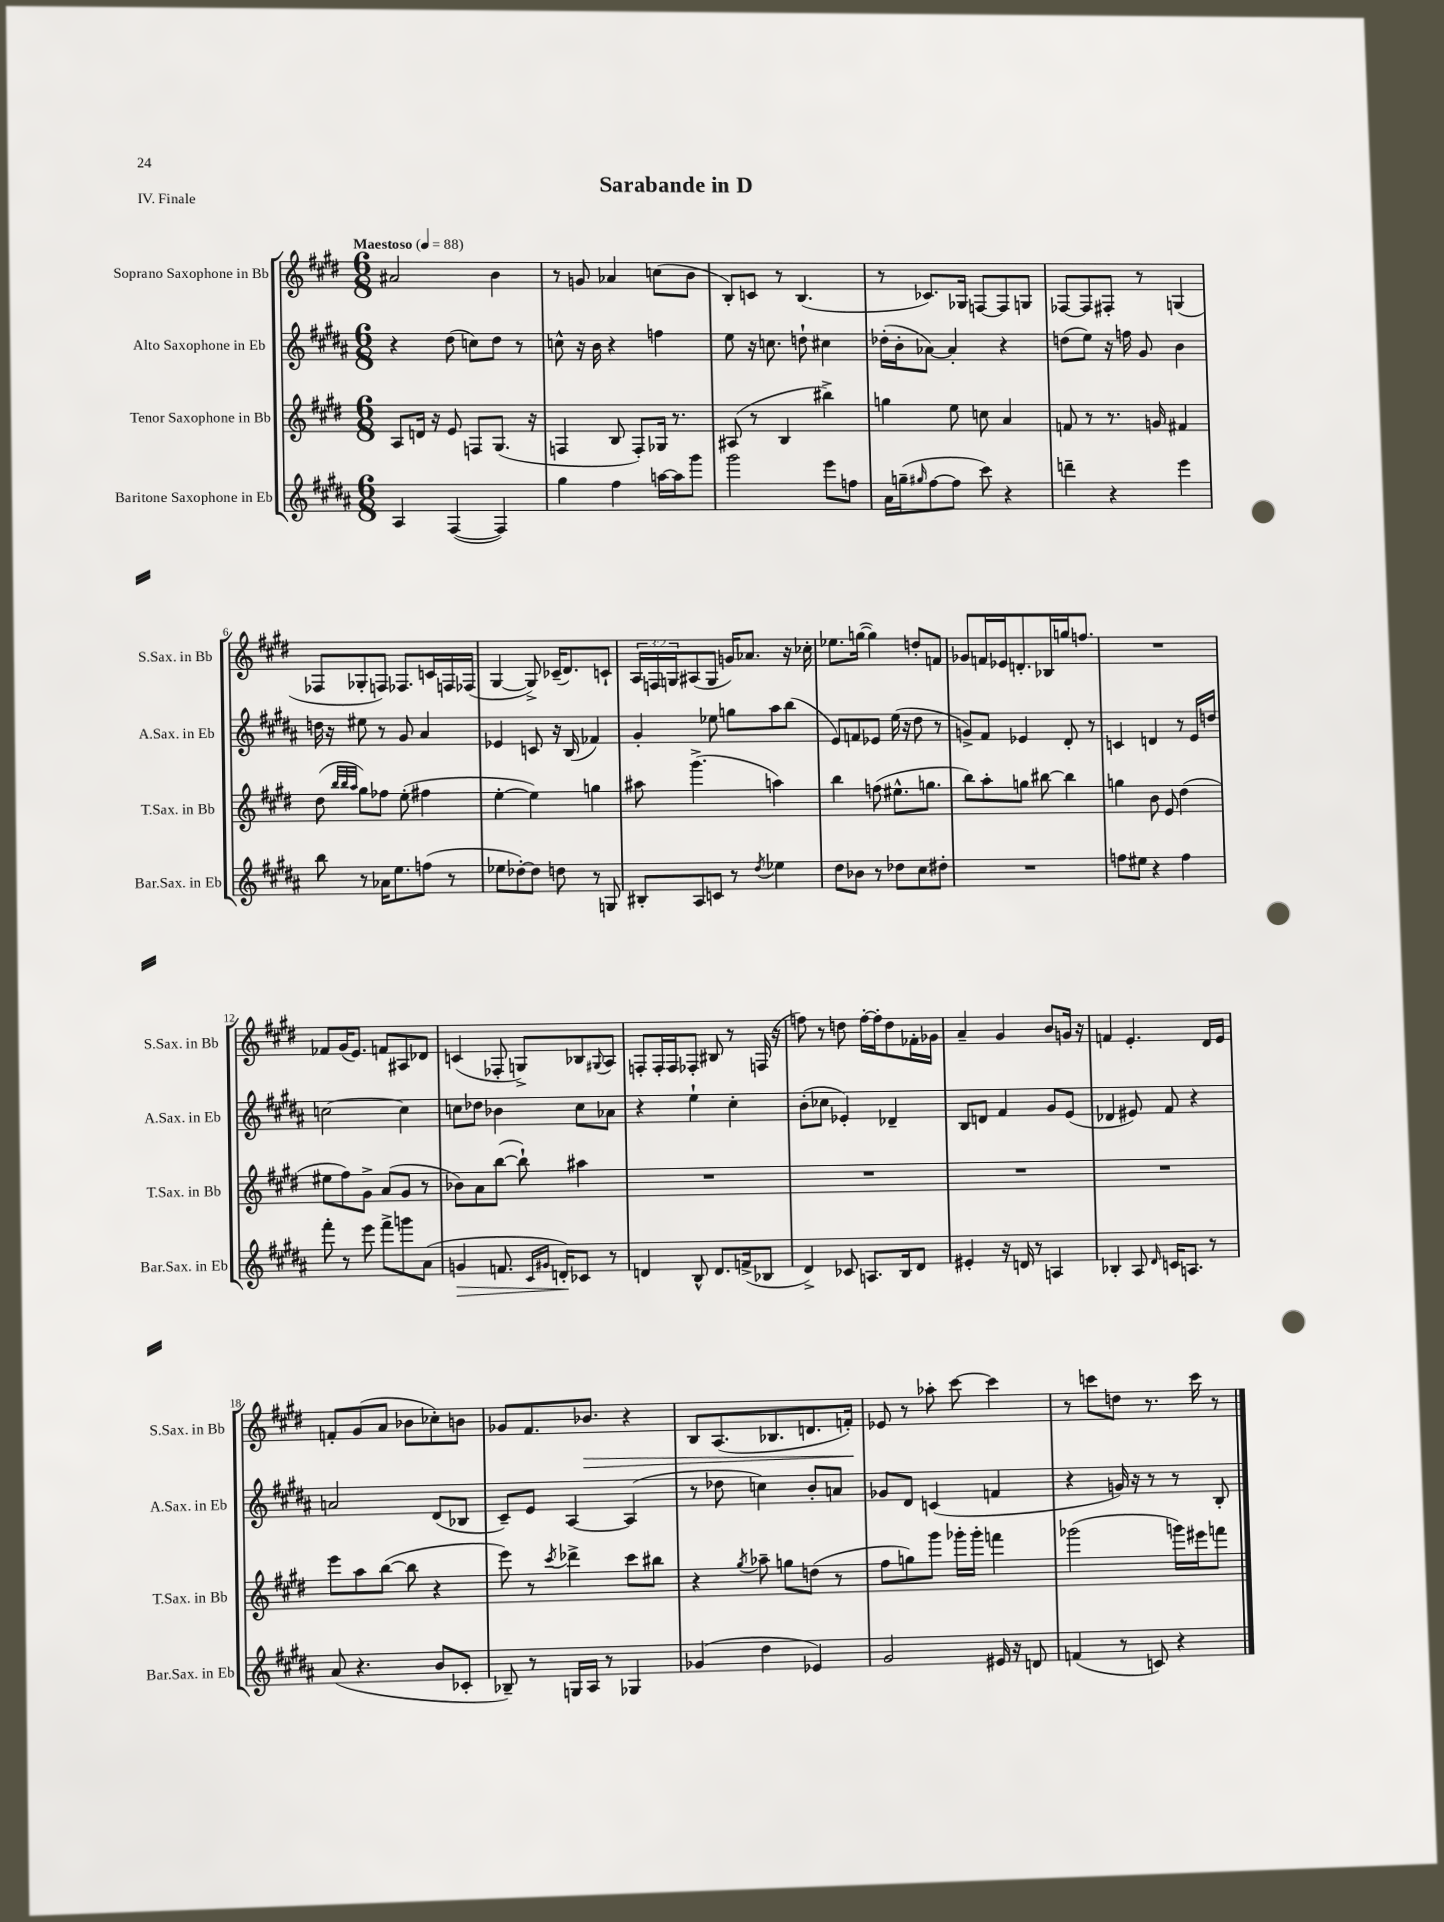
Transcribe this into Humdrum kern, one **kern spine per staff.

**kern	**kern	**kern	**kern
*staff4	*staff3	*staff2	*staff1
*clefG2	*clefG2	*clefG2	*clefG2
*k[f#c#g#d#a#]	*k[f#c#g#d#]	*k[f#c#g#d#a#]	*k[f#c#g#d#]
*M6/8	*M6/8	*M6/8	*M6/8
*MM88	*MM88	*MM88	*MM88
4A#/	8A/L	4r	2a#/
.	16d/Jk	.	.
.	16r	.	.
([4F#/	8e/	(8dd#\	.
.	8F/L	8cc\L)	.
4F#/])	(8.G#/J	8dd#\J	4b\
.	.	8r	.
.	16r	.	.
=	=	=	=
4gg#\	4F/	8cc^^\	8r
.	.	16r	8g/
.	.	16b\	.
4ff#\	8B/	4r	4a-/
.	8F'/L)	.	.
[16aa\LL	16G-/Jk	4ff\	(8cc\L
16aa\]J	8.r	.	.
8ggg#\J	.	.	8b\J
=	=	=	=
2ggg#\	(8A#/	8ee\	8B'/L)
.	8r	16r	8c/J
.	.	8.cc\	.
.	4B/	.	8r
.	.	8dd`\	(4.B/
8eee\L	4bb#^\)	4cc#\	.
8ff\J	.	.	.
=	=	=	=
16a#\LL	4gg\	(16dd-'\LL	8r
(16gg~\J	.	16b'\J	.
16qqgg#/	.	.	.
[8ff#\	.	[8a-\J)	8.c-/L)
8ff#\]J	8ee\	4a-'/]	.
.	.	.	16G-/Jk
8ccc#\)	8cc\	.	[8F/L
4r	4a/	4r	8F/]
.	.	.	8G/J
=	=	=	=
4ddd~\	8f/	(8dd\L	[8F-/L
.	8r	8ee\J)	8F-/]
4r	8.r	16r	8F#'/J
.	.	16ff\	.
.	.	8g#/	8r
.	16g/	.	.
4eee\	4f#/	4b\	(4G/
=	=	=	=
8bb\	(8dd#\	16dd\	8F-/L
.	.	16r	.
.	32qqbb/LLL	.	.
.	32qqbb/	.	.
.	32qqaa/JJJ	.	.
8r	8gg#\L)	8ee#\	8G-'/
16a-\LK	8ff-\J	8r	8F/J)
8.ee\	.	.	.
.	(8ee'\	8g#/	8.F-/L
(8ff\J	4ff#\	4a#/	.
.	.	.	16c/L
8r	.	.	16F/
.	.	.	(16F-/JJ
=	=	=	=
8ee-\L	[4ee'\	4e-/	[4G#/
[8dd-'\)	.	.	.
8dd-\]J	4ee\])	8c/	8G#^/])
8dd\	.	16r	(16c-~/LK
.	.	(16B/	8.d#/)
8r	4gg\	4f-/)	.
8G/	.	.	8c`/J
=	=	=	=
8B#'/L	8aa#\	4g#'/	24A/LL
.	.	.	24F/
.	.	.	24G/J
8A#/	(4.ggg#^\	.	(8A#/
8c/J	.	8ee-\	8G/J
8r	.	8gg\L	16g/LK)
.	.	.	8.a-/J
8qdd#/	.	.	.
4ee-\	4aa\)	8aa#\	.
.	.	(8bb\J	16r
.	.	.	16cc-'\
=	=	=	=
8dd#\L	4bb\	8e/L)	8.ee-\L
8b-\J	.	8f/	.
.	.	.	([16gg\Jk
8r	(8ff\	8e-/J	4gg\])
8dd-\L	8.ee#^^\L	(16ee\	.
.	.	16r	.
8cc#\	.	8dd#\	8dd'/L
.	8.gg\J	.	.
8dd#'\J	.	8r	8f/J
=	=	=	=
2.r	8bb\L)	8g^/L)	8g-/L
.	8aa'\	8f#/J	16f/L
.	.	.	16e-/J
.	8gg\J	4e-/	8.d'/
.	[8bb#\	.	.
.	.	.	16B-/L
.	4bb#\]	8d#'/	16gg/J
.	.	.	8.ff/J
.	.	8r	.
=	=	=	=
8ff\L	4gg\	4c/	2.r
8ee#\J	.	.	.
4r	8b\	4d/	.
.	8e/	.	.
4ff\	(4dd#\	8r	.
.	.	16e/LL	.
.	.	16dd/JJ	.
=	=	=	=
8fff#'\	8ee#\L	[2cc\	8f-/L
8r	8ff#\)	.	(16g#/K
.	.	.	8.e/J)
8eee\	8g#^\J	.	.
8fff#^\L	(8a/L	.	8f/L
8ggg\	8g#/J	4cc\]	8A#/
(8a#\J	8r	.	8d-/J
=	=	=	=
4g/	8b-\L)	8cc\L	(4c/
.	8a\	8dd-\J	.
8.f/	([8bb\J	4b-\	8F-'/
.	8bb`\])	.	8G^/L)
16qqc#/LL	.	.	.
16qqg#/JJ	.	.	.
16d'/LK)	.	.	.
8c-/J	4aa#\	8cc\L	8B-/
.	.	.	8qqG#/
8r	.	8a-\J	8A/J
=	=	=	=
4d/	2.r	4r	8F'/L
.	.	.	16F'/L
.	.	.	16F/J
8B^^/	.	4ee`\	8F-'/J
8.d/L	.	.	8B#/
.	.	4cc#'\	8r
(16f^/k	.	.	.
8B-/J	.	.	(16F/
.	.	.	16r
=	=	=	=
4d#^/)	2.r	(8b'\L	8ff\)
.	.	8cc-\J	8r
8c-/	.	4e-'/)	8dd\
8.A/L	.	.	[16ff'\LL
.	.	.	16ff'\]J
.	.	4d-~/	8dd\
16B/k	.	.	.
8d#/J	.	.	16f-'\L
.	.	.	16g-\JJ
=	=	=	=
4e#'/	2.r	8B/L	4a~/
.	.	8d/J	.
16r	.	4f#/	4g#/
16d/	.	.	.
8r	.	.	.
4A/	.	8g#/L	8b/L
.	.	(8e/J	16g/Jk
.	.	.	16r
=	=	=	=
4B-'/	2.r	4d-/	4f/
8A#/	.	8e#/)	4.e'/
16qqd#/	.	.	.
16c/LK	.	8f#/	.
8.A/J	.	.	.
.	.	4r	.
8r	.	.	16d#/LL
.	.	.	16e/JJ
=	=	=	=
(8a#/	8eee\L	2a/	8f'/L
4.r	8aa\	.	(8g#/
.	([8bb\J	.	8a/J
.	8bb\]	.	8b-\L
8b/L	4r	(8d#/L	8cc-'\)
8c-'/J	.	8B-/J	8b\J
=	=	=	=
8B-~/)	8eee\)	8c#~/L)	8g-/L
8r	8r	8e/J	8.f#/
.	8qccc#/	.	.
16G/LL	4ddd-^\	[4A#/	.
16A#/JJ	.	.	8.b-/J
8r	.	.	.
4G-/	8ccc#\L	(4A#/]	4r
.	8bb#\J	.	.
=	=	=	=
(4g-/	4r	8r	8B/L
.	.	8dd-\	(8.A/
.	8qgg#/	.	.
4dd#\	8aa-~\	4cc\)	.
.	.	.	8.B-/
.	8gg\L	.	.
4e-/)	(8dd\J	8b'/L	8.d/
.	8r	8a/J	.
.	.	.	16f'/Jk)
=	=	=	=
2g#/	8ff#\L	8g-/L	8e-/
.	8gg\)	8d#/J	8r
.	8ggg#\J	(4c/	8aa-'\
.	16ggg-'\LL	.	[8ccc#\
.	16ggg-'\JJ	.	.
16e#/	4fff\	4f/	4ccc#\]
16r	.	.	.
8d/	.	.	.
=	=	=	=
(4f/	(2ggg-\	4r	8r
.	.	.	8ccc\L
8r	.	16g/)	8dd\J
.	.	16r	.
8c/)	.	8r	8.r
4r	16ggg\LL)	8r	.
.	16eee#\J	.	16ccc\
.	8fff\J	8B'/	8r
==	==	==	==
*-	*-	*-	*-
